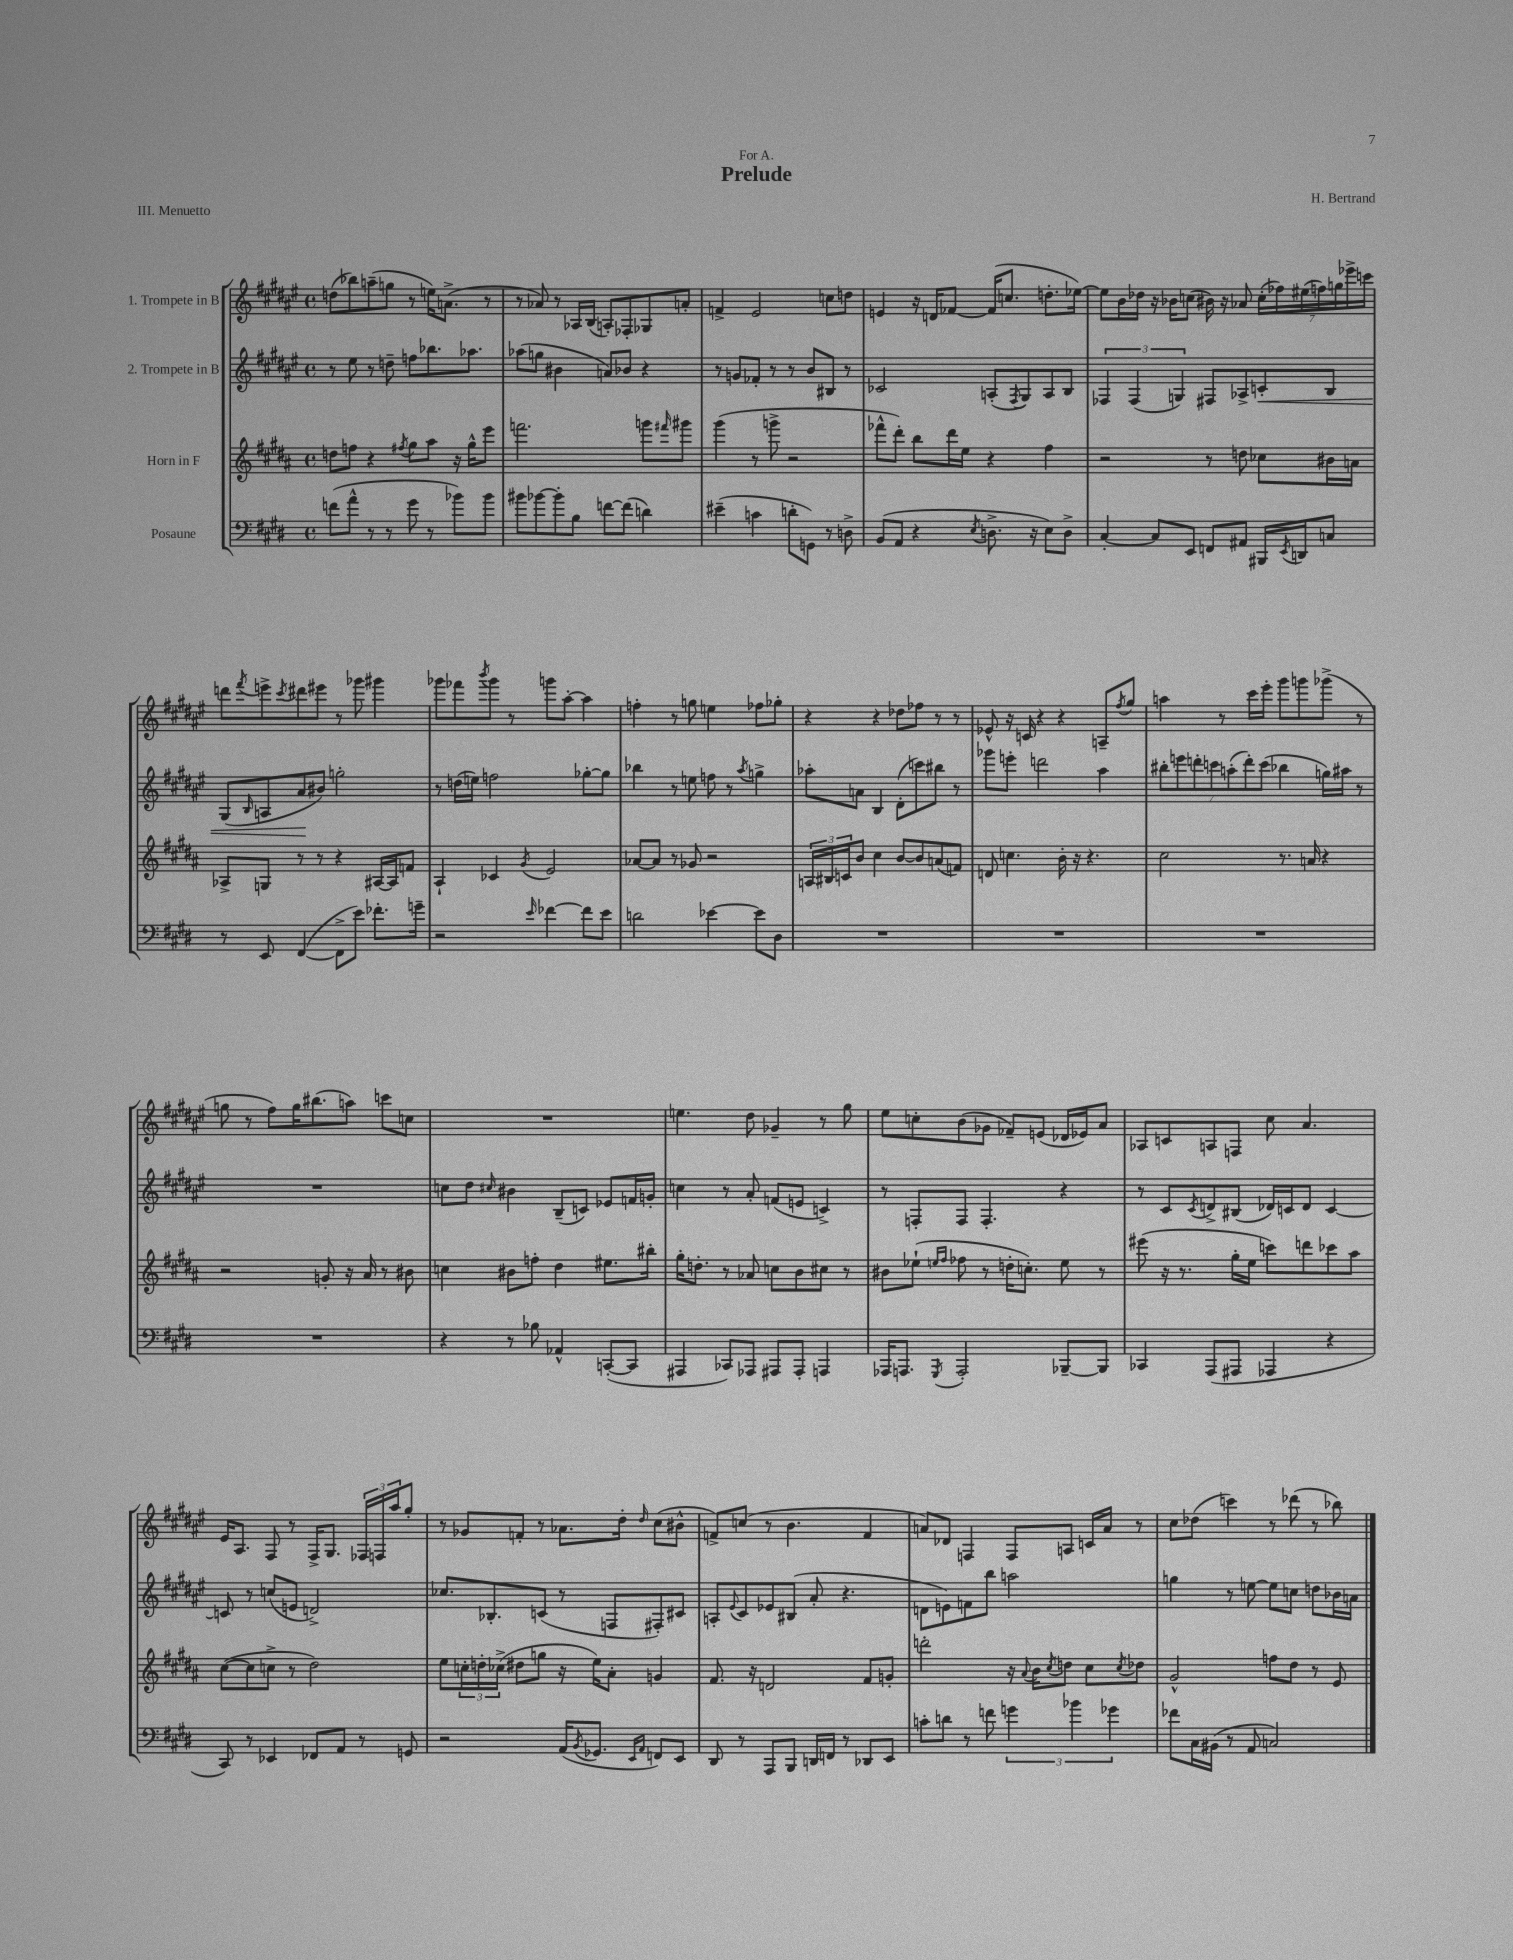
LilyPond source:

\header { title = "Prelude" composer = "H. Bertrand" dedication = "For A." piece = "III. Menuetto" }
<<
\new StaffGroup <<
\new Staff = "s0" \with { instrumentName = "1. Trompete in B" } {
    \clef treble \key fis \major \defaultTimeSignature \time 4/4
    d''8( bes''8) a''8--( g''8 r8 e''16) a'8.->( r8 |
    r8 aes'8) r8 aes16 b16( a8-.) fes8-. ges8 a'8-. |
    f'4-> eis'2 c''8 d''8 |
    e'4 r16 d'16 fes'8~ fes'16( c''8. d''8.-. ees''16~) |
    ees''8 b'16 des''16 r16 bes'16 c''8( bis'16) r16 aes'8 \tuplet 7/4 { c''16-.( fes''16) eis''16( f''16) g''16 ees'''16-> c'''16 } |
    d'''8 \acciaccatura { fis'''8 } e'''8-> \acciaccatura { cis'''8 } dis'''8 eis'''8 r8 ges'''8 gis'''4 |
    ges'''8 fes'''8 \acciaccatura { b'''8 } ges'''8 r8 g'''8 ais''8~-. ais''4 |
    f''4-. r8 g''8 e''4 fes''8 ges''8-. |
    r4 r4 des''8 fes''8 r8 r8 |
    ees'8-^ r16 c'16 r4 r4 a8-- \acciaccatura { fis''8 } gis''8 |
    a''4 r8 cis'''16 eis'''16-. gis'''8 g'''8 ges'''8->( r8 |
    g''8 r8 fis''8) g''16 bis''8.( a''8) c'''8 c''8 |
    R1 |
    e''4. dis''8 ges'4-- r8 gis''8 |
    eis''8 c''8-. b'8( ges'8 fes'8--) e'8( des'16 ees'16) ais'8 |
    aes8 c'8 a8 f8 cis''8 ais'4. |
    eis'16 ais8. fis8 r8 fis16-> gis8. \tuplet 3/2 { fes16 f16 ais''16 } gis''8-. |
    r8 ges'8 f'8-. r8 aes'8. dis''16-. \grace { dis''16 } cis''8( bis'8-^ |
    f'8->) c''8( r8 b'4. f'4 |
    a'8) des'8 f4 f8 a8 c'16 a'16 r8 |
    cis''8 des''8( c'''4) r8 des'''8( r8 bes''8) \bar "|." |
}
\new Staff = "s1" \with { instrumentName = "2. Trompete in B" } {
    \clef treble \key fis \major \defaultTimeSignature \time 4/4
    r8 eis''8 r8 d''8-- f''8 bes''8. aes''8. |
    aes''8( g''8 bis'4 a'8) bes'8 r4 |
    r8 g'8 fes'8-. r8 r8 b'8 bis8 r8 |
    ces'2 a8-.( \acciaccatura { fis8 } gis8) a8 b8 |
    \tuplet 3/2 { fes4 fes4( g4) } fis8 aes8-> c'8-.\< b8 |
    gis8( \grace { b16 } a8 ais'8\! bis'8) g''2-. |
    r8 d''16( e''16) f''2 ges''8~-. ges''8 |
    bes''4 r8 e''8 f''8 r8 \acciaccatura { ais''8 } g''4-> |
    aes''8-. a'8 b4 dis'8-.( c'''8) bis''8 r8 |
    ges'''8 e'''8-. d'''2 ais''4 |
    \tuplet 7/4 { bis''8-. e'''8 d'''8-. c'''8 a''8-.( d'''8-.) c'''8( } bes''4 g''16) ais''16 r8 |
    R1 |
    c''8 dis''8 \grace { cis''16 } bis'4 b8--( c'8) ees'8 f'16 g'16-. |
    c''4 r8 ais'8-. f'8( e'8 c'4->) |
    r8 f8-. f8 f4.-. r4 |
    r8 cis'8 \acciaccatura { cis'8 } d'8-> bis8( des'16) c'16 des'8 c'4~ |
    c'8 r8 c''8( e'8 d'2->) |
    ces''8. bes8.-. c'8( r8 f8 fis8-.) cis'8 |
    a8-. \appoggiatura { eis'8 } cis'8 ees'8 bis8( ais'8-. r4. |
    d'8 e'8) f'8 b''8 a''2 |
    g''4 r8 e''8~ e''8 c''8 d''8 bes'16 a'16 \bar "|." |
}
\new Staff = "s2" \with { instrumentName = "Horn in F" } {
    \clef treble \key b \major \defaultTimeSignature \time 4/4
    d''8 f''8 r4 \acciaccatura { fis''8 } gis''8 ais''8 r16 gis''16-^ e'''8 |
    f'''2. g'''8 \grace { fis'''16 } gis'''8 |
    gis'''4( r8 g'''8-> r2 |
    fes'''8-^ dis'''8-.) b''8 dis'''16 e''16 r4 fis''4 |
    r2 r8 d''8 ces''8 bis'16 a'16 |
    aes8-> g8 r8 r8 r4 ais16~ ais16 f'8 |
    ais4-! ces'4 \acciaccatura { gis'8 } e'2 |
    aes'8~ aes'8 r8 ges'8 r2 |
    \tuplet 3/2 { a16 bis16 c'16 } b'8 cis''4 b'8~ b'8 a'8( f'8) |
    d'8 c''4. b'16-. r16 r4. |
    cis''2 r8. a'16 r4 |
    r2 g'8-. r16 ais'16 r8 bis'8 |
    c''4 bis'8 f''8-. dis''4 eis''8. bis''16-. |
    gis''16-. d''8.-. r8 aes'8 c''8 b'8 cis''8 r8 |
    bis'8 ees''8-!( \grace { e''16 fis''16 } fes''8 r8 d''16-. c''8.-.) e''8 r8 |
    eis'''8( r16 r8. gis''16-. e''16 c'''8) d'''8 ces'''8 ais''8 |
    cis''8~( cis''8 c''8-> r8 dis''2) |
    e''8 \tuplet 3/2 { c''16-. d''16-. ces''16->( } dis''8 g''8 r16 e''16) ais'8-. g'4 |
    fis'8. r16 d'2 fis'8 g'8-. |
    d'''2-. r16 \appoggiatura { ais'8 } b'16 \acciaccatura { cis''8 } d''8 cis''8 \acciaccatura { cis''8 } des''8 |
    gis'2-^ f''8 dis''8 r8 e'8 \bar "|." |
}
\new Staff = "s3" \with { instrumentName = "Posaune" } {
    \clef bass \key e \major \defaultTimeSignature \time 4/4
    f'8( a'8-^ r8 r8 gis'8 r8 bes'8) bes'8 |
    bis'8 bes'8~ bes'8-. b8 f'8~ f'8( d'4) |
    eis'4--( c'4 d'8-. g,8) r8 d8-> |
    b,8( a,8 r4 \acciaccatura { e8 } d8.-> r16 e8) d8-> |
    cis4~-. cis8 e,8 f,8 ais,8 bis,,16 \acciaccatura { e,8 } d,16 c8 |
    r8 e,8 fis,4~( fis,8-> e'8) fes'8.-. g'16-- |
    r2 \grace { e'16 } fes'4~ fes'8 e'8 |
    d'2 ees'4~ ees'8 dis8 |
    R1 |
    R1 |
    R1 |
    R1 |
    r4 r8 bes8 aes,4-^ c,8~-.( c,8 |
    ais,,4 ces,8) aes,,8 ais,,8 ais,,8-. a,,4 |
    aes,,16 a,,8. \acciaccatura { gis,,8 } a,,2-. bes,,8~-- bes,,8 |
    ces,4 a,,8( ais,,8 aes,,4 r4 |
    cis,8) r8 ees,4 fes,8 a,8 r8 g,8 |
    r2 a,16( \acciaccatura { b,8 } ges,8. \grace { e,16 a,16 } f,8) e,8 |
    dis,8 r8 a,,8 b,,8 d,16 f,16 r8 des,8 e,8 |
    c'8-. d'8 r8 f'8 \tuplet 3/2 { g'4 bes'4 ges'4 } |
    fes'8 cis16 bis,16( r8 a,8 c2) \bar "|." |
}
>>
>>
\layout { \context { \Score \remove "Bar_number_engraver" } }
